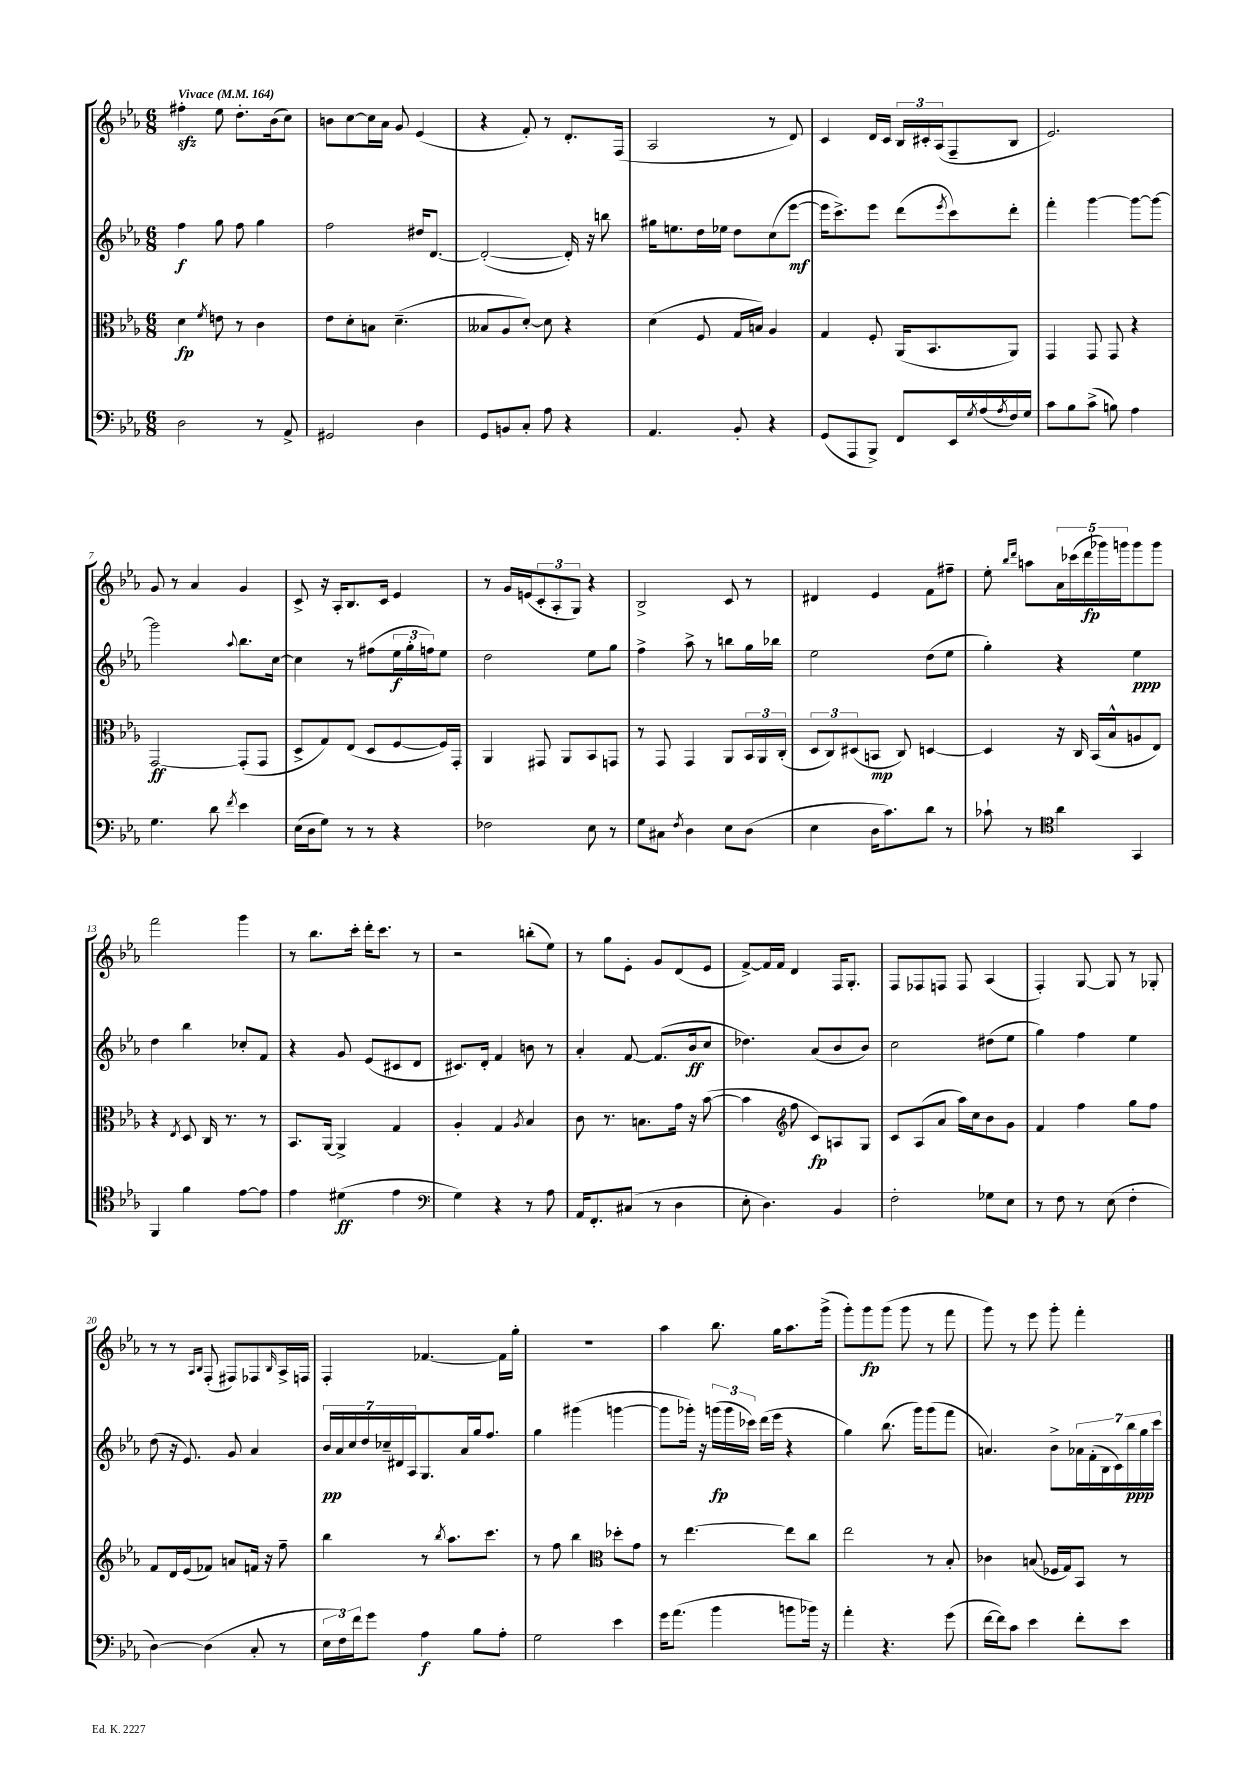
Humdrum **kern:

**kern	**dynam	**kern	**dynam	**kern	**dynam	**kern	**dynam
*part4	*part4	*part3	*part3	*part2	*part2	*part1	*part1
*staff4	*staff4	*staff3	*staff3	*staff2	*staff2	*staff1	*staff1
*clefF4	*	*clefC3	*	*clefG2	*	*clefG2	*
*k[b-e-a-]	*	*k[b-e-a-]	*	*k[b-e-a-]	*	*k[b-e-a-]	*
*M6/8	*	*M6/8	*	*M6/8	*	*M6/8	*
*MM164	*	*MM164	*	*MM164	*	*MM164	*
=1	=1	=1	=1	=1	=1	=1	=1
!	!	!	!	!	!	!LO:TX:a:B:t=Vivace	!
2D\	.	4d\	fp	4ff\	f	4ff#Xzz'\	.
.	.	8qf/	.	.	.	.	.
.	.	8en\	.	8gg\	.	8ee-\	.
.	.	8r	.	8ff\	.	8.dd'\L	.
8r	.	4c\	.	4gg\	.	.	.
.	.	.	.	.	.	(16b-\k	.
8AA-^/	.	.	.	.	.	8cc\J)	.
=2	=2	=2	=2	=2	=2	=2	=2
2GG#X/	.	8e-\L	.	2ff\	.	8bn\L	.
.	.	8d'\	.	.	.	[8cc\	.
.	.	8Bn\J	.	.	.	16cc\L]	.
.	.	.	.	.	.	16a-\JJ	.
.	.	(4.d~\	.	.	.	8g/	.
4D\	.	.	.	16dd#X/KL	.	(4e-/	.
.	.	.	.	[8.d/J	.	.	.
=3	=3	=3	=3	=3	=3	=3	=3
8GG/L	.	8B--X/L	.	(2d'/_	.	4r	.
8BBn/	.	8A-/	.	.	.	.	.
8C'/J	.	[8d'/J)	.	.	.	8f'/)	.
8A-\	.	8d\]	.	.	.	8r	.
4r	.	4r	.	16d'/])	.	8.d'/L	.
.	.	.	.	16r	.	.	.
.	.	.	.	8bbn\	.	.	.
.	.	.	.	.	.	(16F/Jk	.
=4	=4	=4	=4	=4	=4	=4	=4
4.AA-/	.	(4d\	.	16gg#X\KL	.	2A-/	.
.	.	.	.	8.een\	.	.	.
.	.	8F/	.	16dd\L	.	.	.
.	.	.	.	16ee-X\JJ	.	.	.
8BB-'/	.	16G/LL	.	8dd\L	.	.	.
.	.	16Bn/JJ)	.	.	.	.	.
4r	.	4A-/	.	(8cc\	.	8r	.
.	.	.	.	[8eee-\J	mf	8d/)	.
=5	=5	=5	=5	=5	=5	=5	=5
(8GG/L	.	4G/	.	16eee-\KL]	.	4c/	.
.	.	.	.	8.ccc^\)	.	.	.
8AAA-/	.	.	.	.	.	.	.
8BBB-^/J)	.	8F'/	.	8eee-\J	.	16d/LL	.
.	.	.	.	.	.	16c/JJ	.
8FF/L	.	(16AA-/KL	.	(8ddd\L	.	24B-/LL	.
.	.	.	.	.	.	24c#X'/	.
.	.	8.BB-/	.	.	.	.	.
.	.	.	.	.	.	(24A-/J	.
.	.	.	.	8qeee-/	.	.	.
16EE-/L	.	.	.	8ccc\)	.	8F~/	.
8qG/	.	.	.	.	.	.	.
(16A-/	.	.	.	.	.	.	.
8qA-/	.	.	.	.	.	.	.
16F/)	.	8AA-/J)	.	8ddd'\J	.	8B-/J	.
16G/JJ	.	.	.	.	.	.	.
=6	=6	=6	=6	=6	=6	=6	=6
8c\L	.	4GG/	.	4fff'\	.	2.e-/)	.
8B-\	.	.	.	.	.	.	.
(8c^\J	.	8GG/	.	[4ggg\	.	.	.
8Bn\)	.	8GG/	.	.	.	.	.
4A-\	.	4r	.	8ggg\L_	.	.	.
.	.	.	.	8ggg\J_	.	.	.
!!LO:LB:g=z
=7	=7	=7	=7	=7	=7	=7	=7
4.G\	.	[2GG/	ff	2ggg\]	.	8g/	.
.	.	.	.	.	.	8r	.
.	.	.	.	.	.	4a-/	.
8d\	.	.	.	.	.	.	.
8qf/	.	.	.	8qqaa-/	.	.	.
4e-\	.	(8GG'/L]	.	8.bb-\L	.	4g/	.
.	.	8GG/J	.	.	.	.	.
.	.	.	.	[16cc\Jk	.	.	.
=8	=8	=8	=8	=8	=8	=8	=8
(16E-\LL	.	8D^/L	.	4cc\]	.	8c^/	.
16D\J	.	.	.	.	.	.	.
8G\J)	.	8G/)	.	.	.	16r	.
.	.	.	.	.	.	16A-'/KL	.
8r	.	(8E-/J	.	8r	.	8.B-/	.
8r	.	8D/L	.	(8ff#X\L	.	.	.
.	.	.	.	.	.	16c/Jk	.
4r	.	[8F/	.	24ee-\L	f	4e-/	.
.	.	.	.	24gg'\	.	.	.
.	.	.	.	24ffn\J)	.	.	.
.	.	16F/L])	.	8ee-\J	.	.	.
.	.	16GG'/JJ	.	.	.	.	.
=9	=9	=9	=9	=9	=9	=9	=9
2F-X\	.	4AA-/	.	2dd\	.	8r	.
.	.	.	.	.	.	16g/LL	.
.	.	.	.	.	.	(16en/J	.
.	.	8GG#X/	.	.	.	12c'/	.
.	.	.	.	.	.	12A-'/	.
.	.	8AA-/L	.	.	.	.	.
.	.	.	.	.	.	12G/J)	.
8E-\	.	8BB-/	.	8ee-\L	.	4r	.
8r	.	8GGn/J	.	8gg\J	.	.	.
=10	=10	=10	=10	=10	=10	=10	=10
8G\L	.	8r	.	4ff^\	.	2B-^/	.
8C#X\J	.	8GG/	.	.	.	.	.
8qF/	.	.	.	.	.	.	.
4D\	.	4GG/	.	8aa-^\	.	.	.
.	.	.	.	8r	.	.	.
8E-\L	.	8AA-/L	.	8bbn\L	.	8c/	.
(8D\J	.	24BB-/L	.	16gg\L	.	8r	.
.	.	24AA-/	.	.	.	.	.
.	.	.	.	16bb-X\JJ	.	.	.
.	.	(24C'/JJ	.	.	.	.	.
=11	=11	=11	=11	=11	=11	=11	=11
4E-\	.	12D/L	.	2ee-\	.	4d#X/	.
.	.	12C/)	.	.	.	.	.
.	.	(12D#X/	.	.	.	.	.
16D\KL	.	8BBn/J	mp	.	.	4e-/	.
8.c\)	.	.	.	.	.	.	.
.	.	8C/)	.	.	.	.	.
8d\J	.	[4Dn/	.	(8dd\L	.	8f\L	.
8r	.	.	.	8ee-\J	.	8ff#X~\J	.
=12	=12	=12	=12	=12	=12	=12	=12
8c-X`\	.	4D/]	.	4gg'\)	.	8ee-'\	.
.	.	.	.	.	.	16qqbb-/LL	.
.	.	.	.	.	.	16qqddd/JJ	.
8r	.	.	.	.	.	8aan\L	.
*clefC4	*	*	*	*	*	*	*
4a-\	.	16r	.	4r	.	20a-\L	.
.	.	.	.	.	.	(20ccc-X\	.
.	.	16C/	.	.	.	.	.
.	.	.	.	.	.	20ddd\	fp
.	.	(16BB-/LL	.	.	.	.	.
.	.	.	.	.	.	20ggg-X\)	.
.	.	16B-^^/J	.	.	.	.	.
.	.	.	.	.	.	20gggn\J	.
4GG/	.	8An/	.	4ee-\	ppp	8ggg\	.
.	.	8E-/J)	.	.	.	8ggg\J	.
!!LO:LB:g=z
=13	=13	=13	=13	=13	=13	=13	=13
4FF/	.	4r	.	4dd\	.	2fff\	.
.	.	8qE-/	.	.	.	.	.
4f\	.	8D/	.	4bb-\	.	.	.
.	.	16C/	.	.	.	.	.
.	.	8.r	.	.	.	.	.
[8e-\L	.	.	.	8cc-X'/L	.	4ggg\	.
8e-\J]	.	8r	.	8f/J	.	.	.
=14	=14	=14	=14	=14	=14	=14	=14
4e-\	.	8.BB-/L	.	4r	.	8r	.
.	.	.	.	.	.	8.bb-\L	.
.	.	[16AA-/Jk	.	.	.	.	.
(4d#X\	ff	4AA-^/]	.	8g/	.	.	.
.	.	.	.	.	.	16ccc'\Jk	.
.	.	.	.	(8e-/L	.	16ddd'\KL	.
.	.	.	.	.	.	8.ccc\J	.
4e-\	.	4G/	.	8c#X/	.	.	.
.	.	.	.	8d/J	.	8r	.
=15	=15	=15	=15	=15	=15	=15	=15
*clefF4	*	*	*	*	*	*	*
4G\)	.	4A-'/	.	8.c#X/L)	.	2r	.
.	.	.	.	16d'/Jk	.	.	.
4r	.	4G/	.	4f/	.	.	.
.	.	8qA-/	.	.	.	.	.
8r	.	4B-/	.	8bn\	.	(8bbn'\L	.
8A-\	.	.	.	8r	.	8ee-\J)	.
=16	=16	=16	=16	=16	=16	=16	=16
16AA-/KL	.	8c\	.	4a-'/	.	8r	.
8.FF'/	.	.	.	.	.	.	.
.	.	8.r	.	.	.	8gg\L	.
(8C#X/J	.	.	.	[8f/	.	8e-'\J	.
.	.	8.Bn\L	.	.	.	.	.
8r	.	.	.	(8.f/L]	.	8g/L	.
4D\	.	16g\Jk	.	.	.	(8d/	.
.	.	16r	.	16b-/k	ff	.	.
.	.	([8b-\	.	8cc/J	.	8e-/J	.
=17	=17	=17	=17	=17	=17	=17	=17
8E-'\	.	4b-\]	.	4.dd-X\)	.	[8f^/L)	.
4.D\)	.	.	.	.	.	16f/L]	.
.	.	.	.	.	.	16f/JJ	.
*	*	*clefG2	*	*	*	*	*
.	.	8ff\	.	.	.	4d/	.
.	.	8c/L)	fp	(8a-/L	.	.	.
4BB-/	.	8An/	.	8b-/	.	16F/KL	.
.	.	.	.	.	.	8.G'/J	.
.	.	8G/J	.	8b-/J)	.	.	.
=18	=18	=18	=18	=18	=18	=18	=18
2F'\	.	8c/L	.	2cc\	.	8F/L	.
.	.	(8A-/	.	.	.	8F-X/	.
.	.	8a-/J	.	.	.	8Fn/J	.
.	.	16aa-\LL)	.	.	.	8F/	.
.	.	16cc\J	.	.	.	.	.
8G-X\L	.	8b-\	.	(8dd#X\L	.	(4A-/	.
8E-\J	.	8g\J	.	8ee-\J	.	.	.
=19	=19	=19	=19	=19	=19	=19	=19
8r	.	4f/	.	4gg\)	.	4F'/)	.
8F\	.	.	.	.	.	.	.
8r	.	4ff\	.	4ff\	.	[8G/	.
(8E-\	.	.	.	.	.	8G/]	.
4F'\	.	8gg\L	.	4ee-\	.	8r	.
.	.	8ff\J	.	.	.	8G-X'/	.
!!LO:LB:g=z
=20	=20	=20	=20	=20	=20	=20	=20
[4D\)	.	8f/L	.	(8dd\	.	8r	.
.	.	16d/L	.	16r	.	8r	.
.	.	(16e-/J	.	8.e-/)	.	.	.
.	.	.	.	.	.	16qqA-/LL	.
.	.	.	.	.	.	16qqB-/JJ	.
(4D\]	.	8f-X/J)	.	.	.	(8F'/	.
.	.	8an/L	.	8g/	.	8F#X/L)	.
8C'/	.	16fn/Jk	.	4a-/	.	8F-X/	.
.	.	16r	.	.	.	.	.
.	.	.	.	.	.	16qqB-/	.
8r	.	8ff~\	.	.	.	16A-^/L	.
.	.	.	.	.	.	16Fn/JJ	.
=21	=21	=21	=21	=21	=21	=21	=21
24E-\LL	.	4bb-\	.	28b-/LL	pp	4F'/	.
.	.	.	.	28a-/	.	.	.
24F\)	.	.	.	.	.	.	.
.	.	.	.	28cc/	.	.	.
24f\J	.	.	.	.	.	.	.
.	.	.	.	28dd/	.	.	.
8g\J	.	.	.	.	.	.	.
.	.	.	.	28cc-X~/	.	.	.
.	.	.	.	28d#X/	.	.	.
.	.	.	.	28A-/J	.	.	.
4A-\	f	8r	.	8.G/	.	[4.f-X/	.
.	.	8qbb-/	.	.	.	.	.
.	.	8.aa-\L	.	.	.	.	.
.	.	.	.	16a-/L	.	.	.
8B-\L	.	.	.	16gg/J	.	.	.
.	.	8.ccc\J	.	8.ff/J	.	.	.
8A-'\J	.	.	.	.	.	16f-\LL]	.
.	.	.	.	.	.	16gg'\JJ	.
=22	=22	=22	=22	=22	=22	=22	=22
2G\	.	8r	.	4gg\	.	2.r	.
.	.	8ff\	.	.	.	.	.
.	.	4bb-\	.	(4ggg#X\	.	.	.
*	*	*clefC3	*	*	*	*	*
4e-\	.	8dd-X'\L	.	[4gggn\	.	.	.
.	.	8g\J	.	.	.	.	.
=23	=23	=23	=23	=23	=23	=23	=23
16g\KL	.	8r	.	8ggg\L]	.	4aa-\	.
(8.a-\J	.	.	.	.	.	.	.
.	.	[4.ee-\	.	16ggg-X'\Jk)	.	.	.
.	.	.	.	16r	.	.	.
4b-\	.	.	.	(24gggn\LL	fp	8.bb-\	.
.	.	.	.	24ggg\	.	.	.
.	.	.	.	24ccc-X\JJ)	.	.	.
.	.	.	.	(16ddd\LL	.	.	.
.	.	.	.	16eee-\JJ	.	16gg\KL	.
8bn\L	.	8ee-\L]	.	4r	.	8.aa-\	.
16b-X\Jk)	.	8cc\J	.	.	.	.	.
16r	.	.	.	.	.	(16ggg^\Jk	.
=24	=24	=24	=24	=24	=24	=24	=24
4a-'\	.	2ee-\	.	4gg\)	.	8ggg'\L)	.
.	.	.	.	.	.	8ggg\	fp
4.r	.	.	.	(8.bb-\	.	(8ggg\J	.
.	.	.	.	.	.	8ggg\	.
.	.	.	.	16ggg\KL)	.	.	.
.	.	8r	.	(8ggg\	.	8r	.
(8g\	.	8B-'/	.	8fff\J	.	8fff\	.
=25	=25	=25	=25	=25	=25	=25	=25
[16f\LL	.	4c-X\	.	4.an/)	.	8ggg\)	.
16f\J])	.	.	.	.	.	.	.
8c\J	.	.	.	.	.	8r	.
4e-\	.	(8Bn/	.	.	.	8eee-\	.
.	.	16F-X/LL	.	8b-^\L	.	8ggg'\	.
.	.	16G/J)	.	.	.	.	.
8f'\L	.	8BB-/J	.	28a-X\L	.	4fff'\	.
.	.	.	.	(28f'\	.	.	.
.	.	.	.	28B-\	.	.	.
.	.	.	.	28c\)	.	.	.
8e-\J	.	8r	.	.	.	.	.
.	.	.	.	28bb-\	ppp	.	.
.	.	.	.	28gg\	.	.	.
.	.	.	.	28ccc\JJ	.	.	.
==	==	==	==	==	==	==	==
*-	*-	*-	*-	*-	*-	*-	*-
